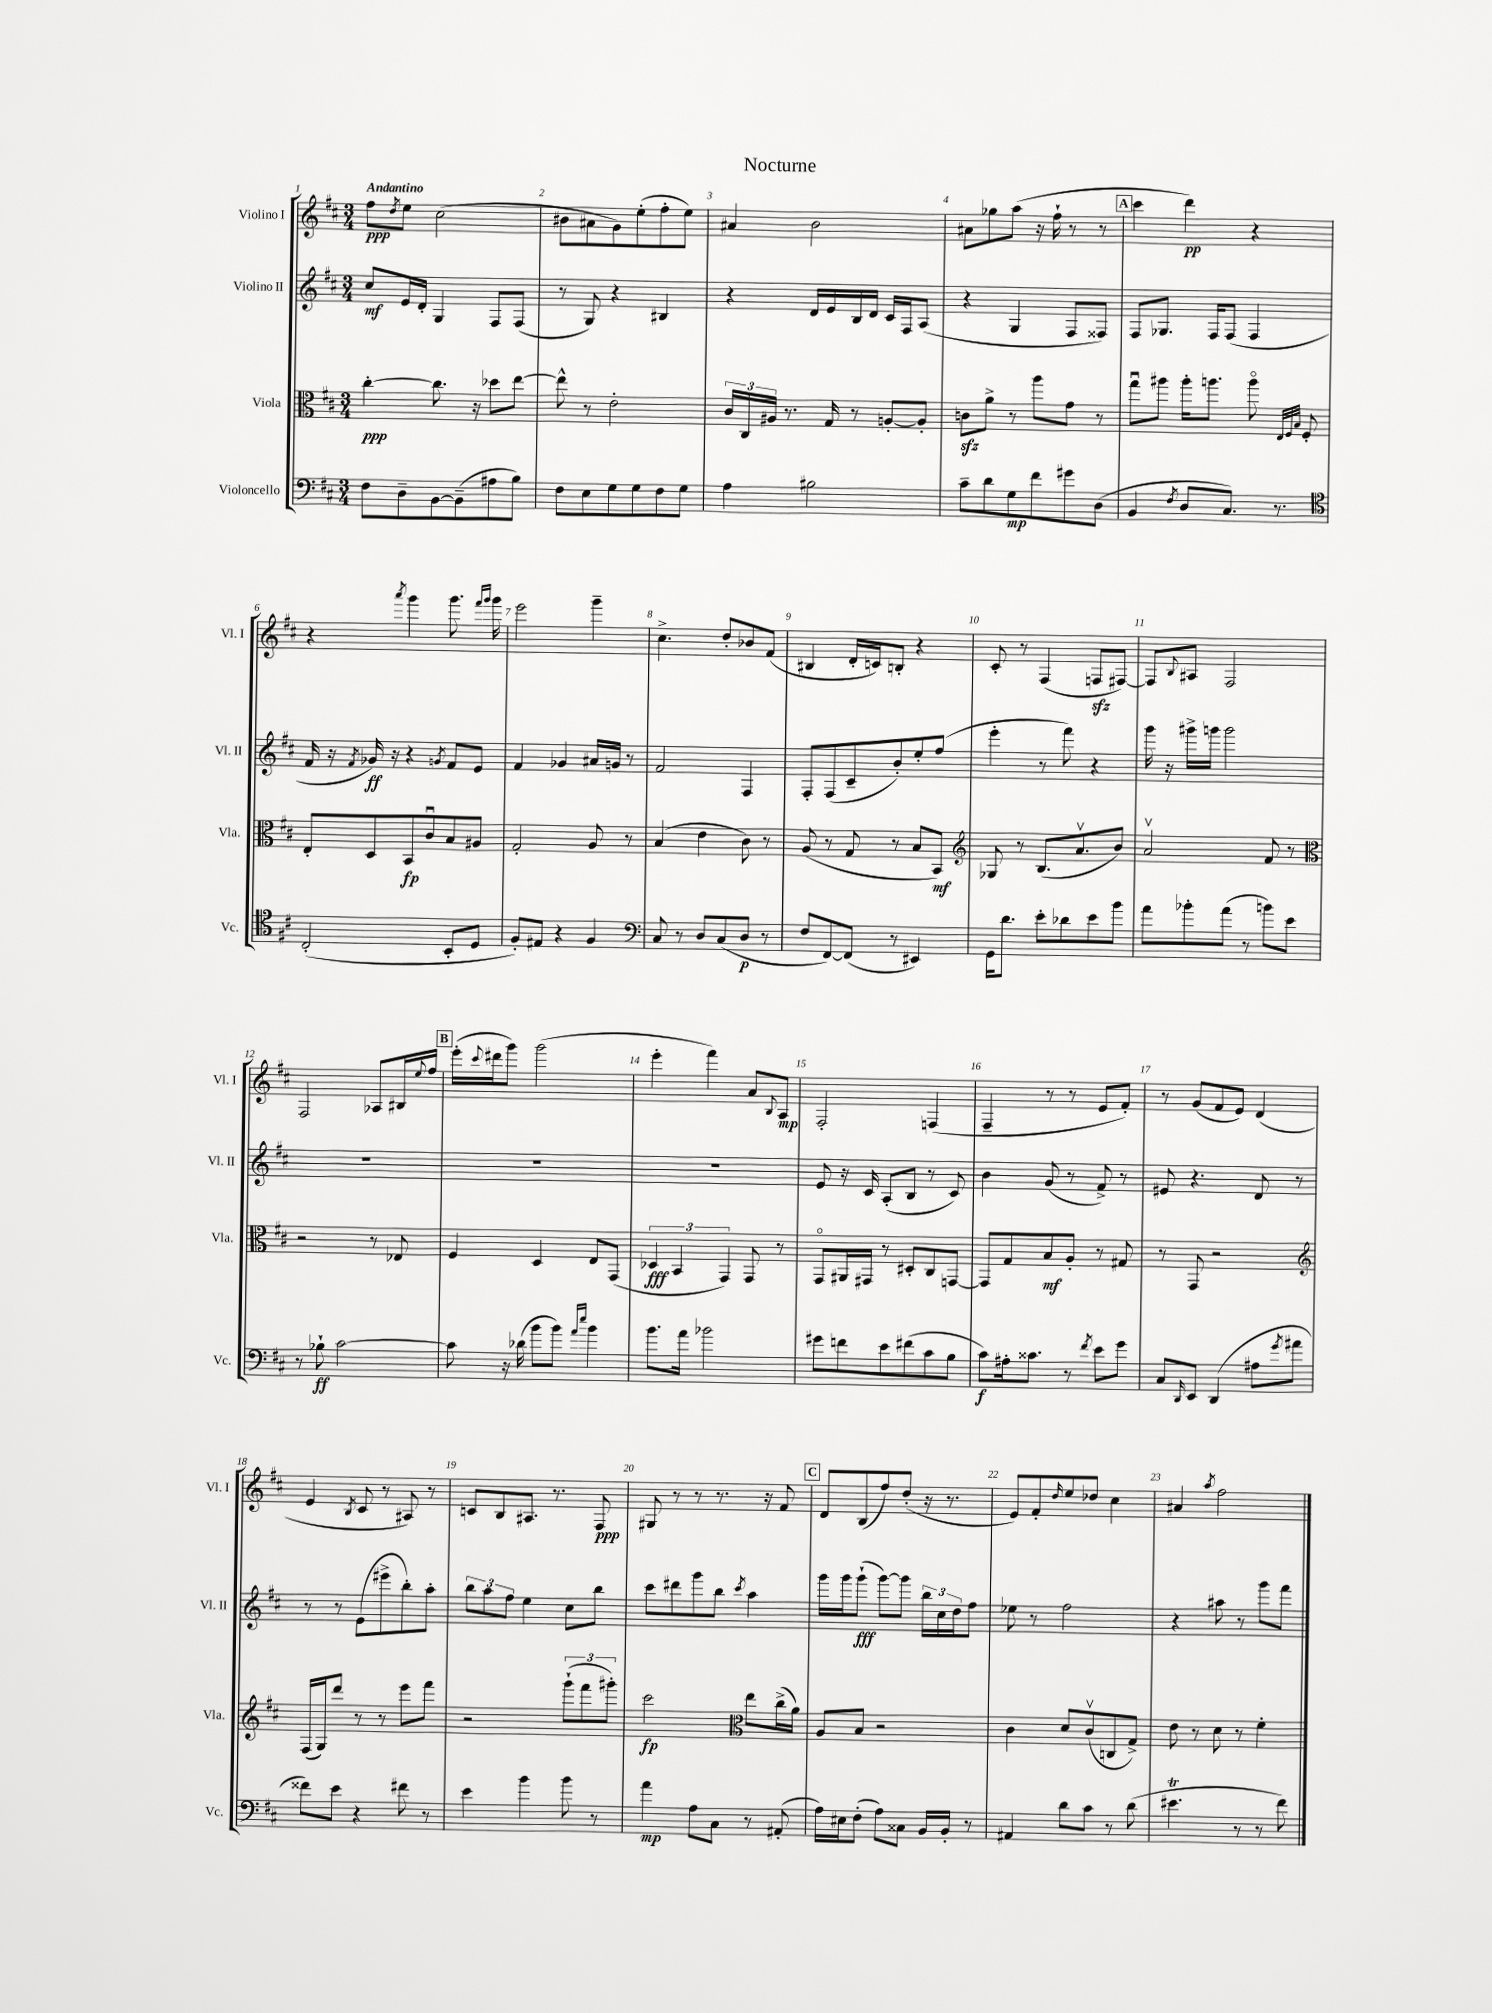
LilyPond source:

\header { title = "Nocturne" }
<<
\new StaffGroup <<
\new Staff = "s0" \with { instrumentName = "Violino I" shortInstrumentName = "Vl. I" } {
    \clef treble \key d \major \numericTimeSignature \time 3/4 \tempo "Andantino"
    fis''8\ppp \acciaccatura { d''8 } e''8 cis''2( |
    bis'8 ais'8 g'8) e''8-.( fis''8-. e''8) |
    ais'4 b'2 |
    ais'8 ges''8 a''8( r16 fis''16-! r8 r8 |
    \mark \markup { \box "A" } cis'''4 d'''4\pp) r4 |
    r4 \acciaccatura { a'''8 } g'''4 g'''8. \grace { fis'''16 g'''16 } g'''16 |
    e'''2 g'''4-- |
    cis''4.-> d''8-. bes'8 fis'8( |
    bis4 d'16-. c'16) b8-. r4 |
    cis'8-. r8 fis4( f8\sfz fis8~) |
    fis8 \appoggiatura { b8 } ais8 fis2 |
    fis2 aes8 bis16 \appoggiatura { e''8 } fis''16 |
    \mark \markup { \box "B" } e'''16-.( \appoggiatura { cis'''8 } dis'''16 g'''8) g'''2( |
    e'''4-. fis'''4) a'8 \appoggiatura { b8 } a8\mp |
    fis2-. f4( |
    fis4-- r8 r8 e'8 fis'8-.) |
    r8 g'8( fis'8 e'8) d'4( |
    e'4 \acciaccatura { b8 } cis'8 r8 ais8) r8 |
    c'8 b8 ais8. r8. fis8\ppp |
    gis8 r8 r8 r8. r16 fis'8 |
    \mark \markup { \box "C" } d'8 b8( fis''8) d''8-.( r16 r8. |
    e'8) fis'8-. \grace { d''16 } e''8 des''8 cis''4 |
    ais'4 \acciaccatura { a''8 } fis''2 \bar "|." |
}
\new Staff = "s1" \with { instrumentName = "Violino II" shortInstrumentName = "Vl. II" } {
    \clef treble \key d \major \numericTimeSignature \time 3/4
    cis''8\mf e'16 d'16-. g4 fis8 fis8( |
    r8 g8) r4 bis4 |
    r4 d'16 e'16 b16 d'16 cis'16 fis16 a8( |
    r4 g4 fis8 fisis8) |
    \mark \markup { \box "A" } fis8 ges8. fis16 fis8( fis4 |
    fis'16 r16 \acciaccatura { fis'8 } ges'16\ff) r16 r4 \acciaccatura { g'8 } fis'8 e'8 |
    fis'4 ges'4 ais'16 g'16 r8 |
    fis'2 fis4 |
    fis8-. fis8( cis'8-- b'8-.) e''8-. fis''8( |
    e'''4-. r8 fis'''8) r4 |
    g'''16 r16 gis'''16-> g'''16 g'''2 |
    R2. |
    \mark \markup { \box "B" } R2. |
    R2. |
    e'8 r16 cis'16 a8-.( b8 r8 cis'8) |
    b'4 g'8( r8 fis'8->) r8 |
    eis'8 r4. d'8 r8 |
    r8 r8 e'8( eis'''8-> b''8-.) a''8-. |
    \tuplet 3/2 { b''8 a''8 fis''8 } e''4 cis''8 b''8 |
    cis'''8 dis'''8 g'''8 b''8 \acciaccatura { cis'''8 } a''4 |
    \mark \markup { \box "C" } g'''16 g'''16 g'''8-!\fff( g'''8~) g'''8 \tuplet 3/2 { b''16 cis''16 d''16 } fis''8 |
    ees''8 r8 fis''2 |
    r4 ais''8 r8 g'''8 fis'''8 \bar "|." |
}
\new Staff = "s2" \with { instrumentName = "Viola" shortInstrumentName = "Vla." } {
    \clef alto \key d \major \numericTimeSignature \time 3/4
    cis''4~-.\ppp cis''8. r16 des''8 e''8~ |
    e''8-^ r8 e'2-. |
    \tuplet 3/2 { cis'16 cis16 ais16 } r8. g16 r8 a8~-. a8-. |
    c'8\sfz a'8-> r8 a''8 g'8 r8 |
    \mark \markup { \box "A" } g''8\downbow ais''8 ais''16-. a''8. a''8\flageolet \grace { e32 fis32 b32 } fis8-. |
    e8-. d8 b,8\fp cis'8\downbow b8 ais8 |
    g2-. a8 r8 |
    b4( e'4 cis'8) r8 |
    a8( r8 g8 r8 b8 b,8\mf) |
    \clef treble ges8 r8 b8.( a'8.\upbow b'8) |
    a'2\upbow fis'8 r8 |
    \clef alto r2 r8 ees8 |
    \mark \markup { \box "B" } fis4 d4 e8 g,8( |
    \tuplet 3/2 { des4\fff b,4 g,4) } g,8 r8 |
    g,8\flageolet ais,16 gis,16 r8 dis8-. cis8 g,8~ |
    g,8 g8 b8\mf a8-. r8 gis8 |
    r8 g,8 r2 |
    \clef treble fis16( g16) d'''8 r8 r8 e'''8 fis'''8 |
    r2 \tuplet 3/2 { g'''8-!( fis'''8 gis'''8-.) } |
    cis'''2\fp \clef alto e''8 cis''16->( a'16) |
    \mark \markup { \box "C" } a8 b8 r2 |
    cis'4 d'8 cis'8\upbow( c8 g8->) |
    e'8 r8 d'8 r8 fis'4-. \bar "|." |
}
\new Staff = "s3" \with { instrumentName = "Violoncello" shortInstrumentName = "Vc." } {
    \clef bass \key d \major \numericTimeSignature \time 3/4
    fis8 d8-- b,8~ b,8--( ais8 b8) |
    fis8 e8 g8 g8 fis8 g8 |
    a4 bis2 |
    cis'8-- d'8 g8\mp fis'8 gis'8 d8( |
    \mark \markup { \box "A" } b,4 \acciaccatura { fis8 } d8 cis8.) r8. |
    \clef tenor cis2-.( b,8-. d8 |
    fis8-.) eis8 r4 fis4 |
    \clef bass cis8 r8 d8 cis8( d8\p r8 |
    fis8 fis,8~) fis,8( r8 eis,4) |
    g,16 d'8. e'8-. des'8 e'8 b'8 |
    a'8 bes'8-. a'8( r8 b'8) e'8 |
    r8 bes8-!\ff cis'2~ |
    \mark \markup { \box "B" } cis'8 r16 des'16( b'8 b'8) \grace { a'16 e''16 } b'4 |
    b'8. a'16 bes'2 |
    gis'8 f'8 e'8 fis'8( cis'8 b8 |
    cis'8\f) ais16-. cisis'8. r8 \acciaccatura { fis'8 } e'8 g'8 |
    cis8 \grace { d,16 } e,8 d,4( ais8 \acciaccatura { g'8 } ais'8 |
    fisis'8) e'8 r4 fis'8 r8 |
    e'4 b'4 b'8 r8 |
    a'4\mp a8 cis8 r8 ais,8-.( |
    \mark \markup { \box "C" } a16) eis16 fis8-.( a8) cisis8 b,16 b,16-. r8 |
    ais,4 d'8 cis'8 r8 d'8( |
    eis'4.\trill r8 r8 fis'8) \bar "|." |
}
>>
>>
\layout { \context { \Score \override BarNumber.break-visibility = ##(#f #t #t) barNumberVisibility = #all-bar-numbers-visible } }
